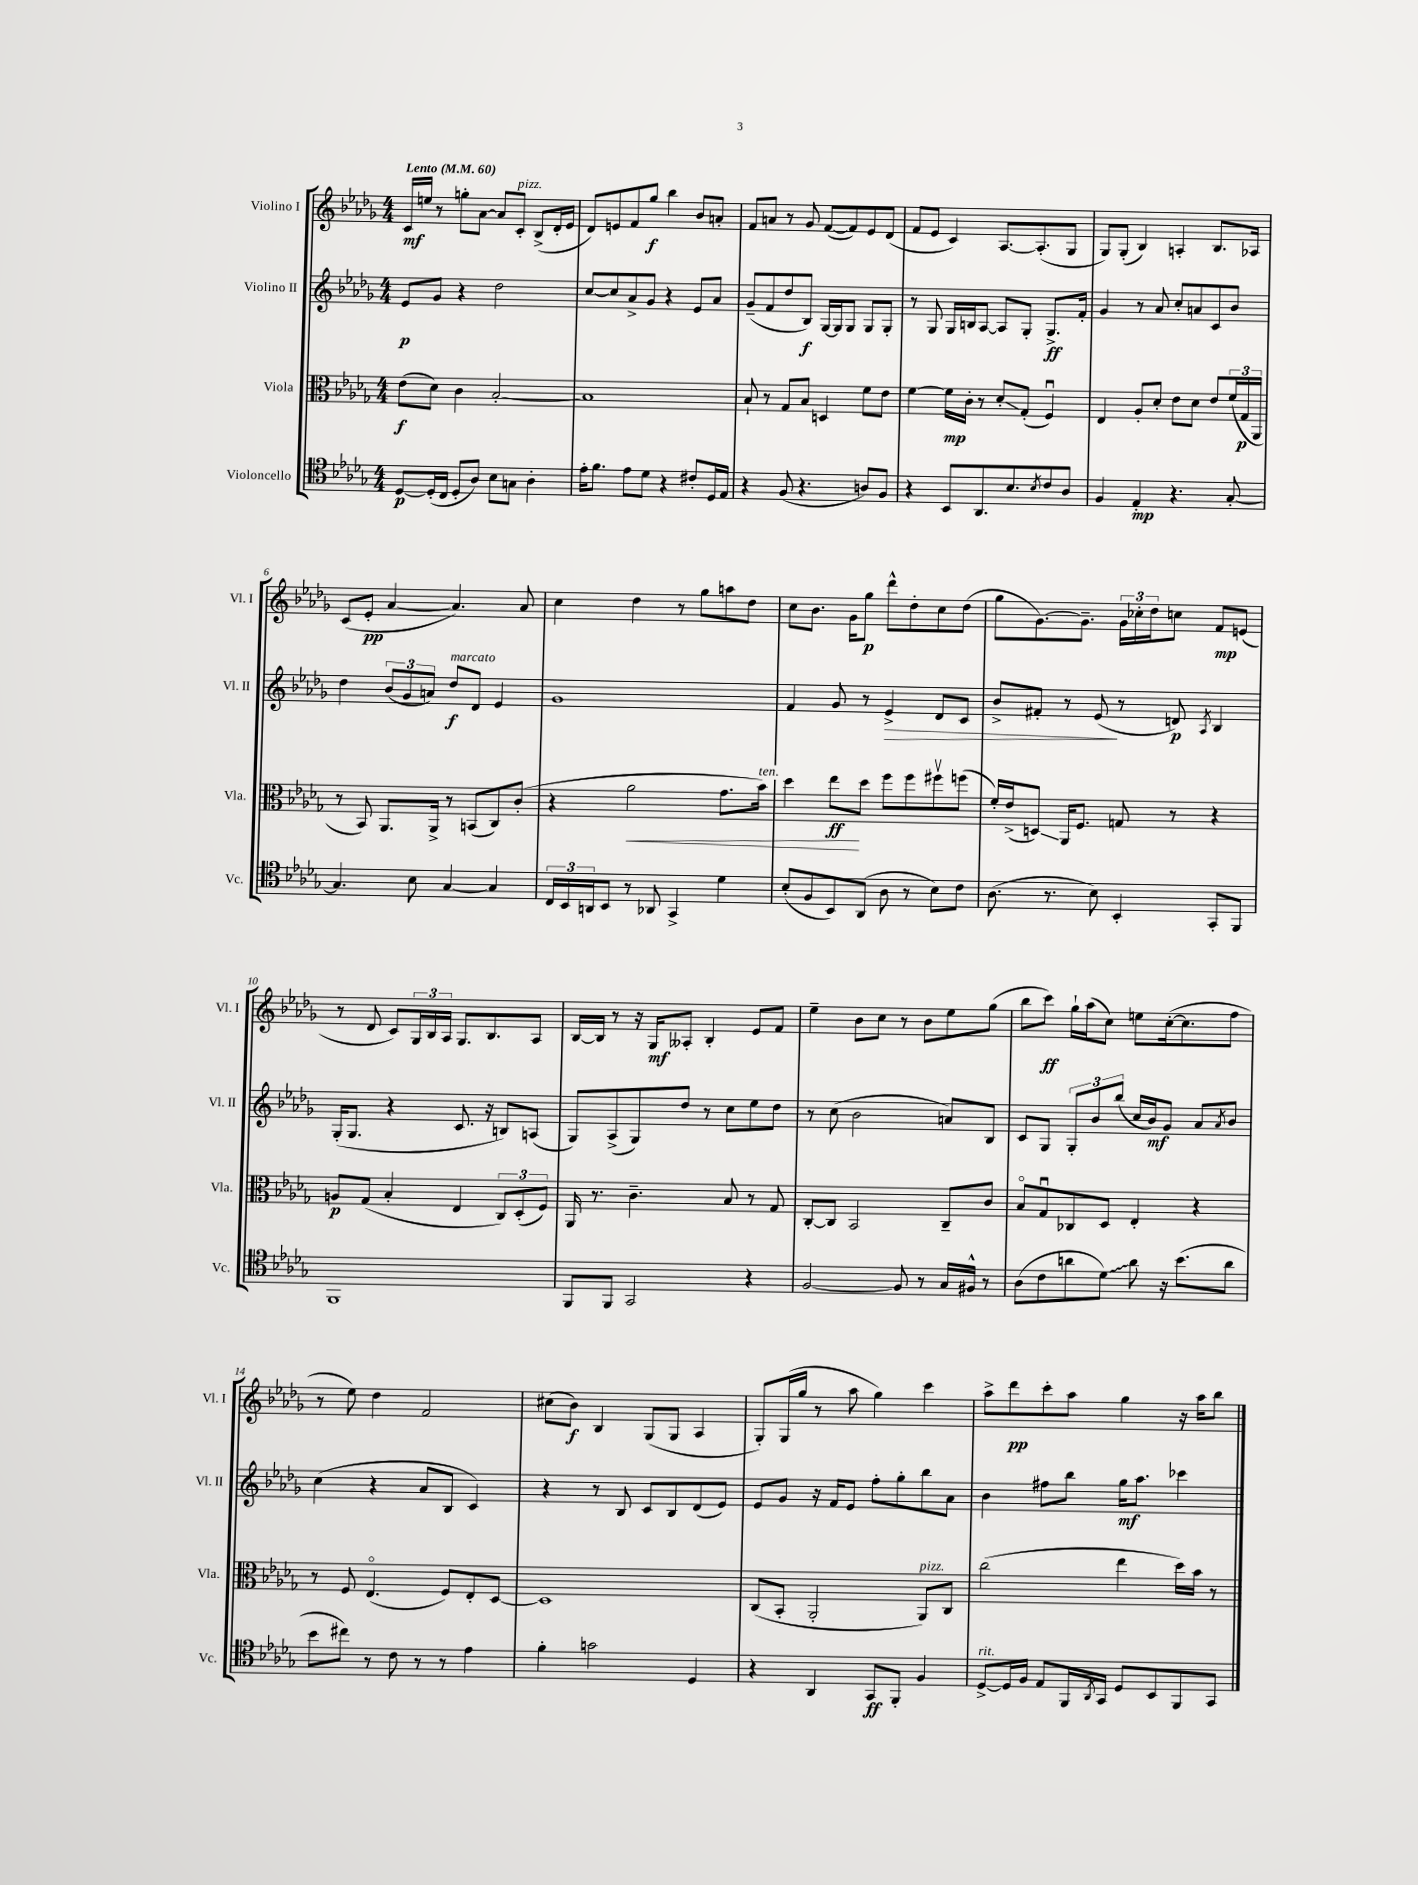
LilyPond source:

<<
\new StaffGroup <<
\new Staff = "s0" \with { instrumentName = "Violino I" shortInstrumentName = "Vl. I" } {
    \clef treble \key des \major \numericTimeSignature \time 4/4 \tempo "Lento" 4 = 60
    c'16\mf e''16 r8 g''8-. aes'8~ aes'8 c'8-.^\markup { \italic "pizz." } bes8->( des'16-. ees'16 |
    des'8) e'8 f'8 ges''8\f bes''4 bes'8 a'8-. |
    f'8 a'8 r8 ges'8 f'8~( f'8) ees'8 des'8( |
    f'8 ees'8 c'4) aes8.~ aes8.-.( ges8 |
    ges8) ges8-.( bes4) a4-. bes8. aes16 |
    c'8( ees'8-.\pp aes'4~ aes'4.) aes'8 |
    c''4 des''4 r8 ges''8 a''8 des''8 |
    c''8 bes'8. ges'16 ges''8\p des'''8-^ des''8-. c''8 des''8( |
    ges''8 ges'8.~) ges'8.-- \tuplet 3/2 { ges'16 ces''16-. des''16 } c''8 f'8\mp e'8( |
    r8 des'8 c'8) \tuplet 3/2 { ges16 bes16 aes16 } ges8. bes8. aes8 |
    bes16~ bes16 r8 r16 ges16\mf aeses8-. bes4-. ees'8 f'8 |
    ees''4-- bes'8 c''8 r8 bes'8 ees''8 ges''8( |
    bes''8 c'''8\ff) ges''16-! aes''16( c''8) e''8 c''16~-.( c''8. f''8 |
    r8 ees''8) des''4 f'2 |
    cis''8( bes'8\f) bes4 ges8( ges8 aes4 |
    ges8-.) ges16( ges''16 r8 aes''8 ges''4) c'''4 |
    aes''8-> des'''8\pp c'''8-. aes''8 ges''4 r16 aes''16 bes''8 \bar "|." |
}
\new Staff = "s1" \with { instrumentName = "Violino II" shortInstrumentName = "Vl. II" } {
    \clef treble \key des \major \numericTimeSignature \time 4/4
    ees'8\p ges'8 r4 des''2 |
    c''8~ c''8 aes'8-> ges'8 r4 ees'8 aes'8 |
    ges'8--( f'8 des''8 bes8\f) ges16~ ges16 ges8 ges8 ges8-. |
    r8 ges8 ges16 b16 aes8~ aes8 ges8-. ges8.->\ff f'16-. |
    ges'4 r8 aes'8 c''8-. a'8 c'8 bes'8 |
    des''4 \tuplet 3/2 { bes'8( ges'8 a'8) } des''8\f^\markup { \italic "marcato" } des'8 ees'4 |
    ges'1 |
    f'4 ges'8 r8 ees'4->\> des'8 c'8 |
    bes'8-> fis'8-. r8 ees'8\!( r8 d'8\p) \acciaccatura { aes8 } bes4 |
    ges16-.( ges8. r4 c'8. r16 b8) a8( |
    ges8) aes8->( ges8) des''8 r8 c''8 ees''8 des''8 |
    r8 c''8( bes'2 a'8) bes8 |
    c'8 ges8 \tuplet 3/2 { ges8-. bes'8 bes''8( } c''16 bes'16\mf) ges'8 aes'8 \acciaccatura { aes'8 } bes'8 |
    c''4( r4 aes'8 bes8 c'4) |
    r4 r8 bes8 c'8 bes8 des'8( ees'8) |
    ees'8 ges'8 r16 f'16 ees'8 f''8-. ges''8-. bes''8 aes'8 |
    bes'4 fis''8 bes''8 ges''16\mf aes''8. ces'''4 \bar "|." |
}
\new Staff = "s2" \with { instrumentName = "Viola" shortInstrumentName = "Vla." } {
    \clef alto \key des \major \numericTimeSignature \time 4/4
    ees'8\f( des'8) c'4 bes2~-. |
    bes1 |
    bes8-! r8 ges8 bes8 d4 f'8 ees'8 |
    f'4~ f'16\mp c'16-. r8 des'8-.\glissando ges8-.( f4\downbow) |
    ees4 aes8-. des'8-. ees'8 des'8 ees'8 \tuplet 3/2 { f'16( ges16\p aes,16 } |
    r8 bes,8) aes,8. aes,16-> r8 b,8( c8) c'8-.( |
    r4 aes'2\< ges'8. bes'16^\markup { \italic "ten." }) |
    des''4 ees''8\ff\! des''8 f''8 f''8 fis''8\upbow f''8( |
    f'16-.) ees'16->( d8\glissando) aes,16 f8. g8 r8 r4 |
    a8\p ges8( bes4-. ees4 \tuplet 3/2 { c8) des8-.( f8) } |
    aes,16 r8. c'4.-- bes8 r8 ges8 |
    c8~-. c8 bes,2 c8-- c'8 |
    bes8\flageolet ges8\downbow ces8 des8 ees4-. r4 |
    r8 f8 ees4.\flageolet( f8) ees8-. des8~ |
    des1 |
    c8( bes,8-. aes,2-. aes,8^\markup { \italic "pizz." }) c8 |
    c''2( ees''4 des''16) bes'16 r8 \bar "|." |
}
\new Staff = "s3" \with { instrumentName = "Violoncello" shortInstrumentName = "Vc." } {
    \clef tenor \key des \major \numericTimeSignature \time 4/4
    des8~\p des16-.( c16 des8-. aes8) bes8 g8 aes4-. |
    ees'16-. f'8. ees'8 des'8 r4 cis'8-. des16 ees16 |
    r4 f8( r4. a8) f8 |
    r4 bes,8 aes,8. bes8. \acciaccatura { bes8 } c'8 aes8 |
    f4 ees4-.\mp r4. ges8~-. |
    ges4. bes8 ges4~ ges4 |
    \tuplet 3/2 { c16 bes,16 a,16 } bes,8 r8 aes,8 ges,4-> des'4 |
    bes8-.( f8 bes,8) aes,8( aes8 r8 bes8) c'8 |
    aes8.( r8. bes8) bes,4-. ges,8-. f,8 |
    f,1 |
    f,8 f,8 ges,2 r4 |
    f2~ f8 r8 ges16 fis16-^ r8 |
    aes8( c'8 a'8 \once \override Glissando.style = #'zigzag des'8\glissando) a'8 r16 bes'8.( a'8 |
    bes'8 cis''8) r8 c'8 r8 r8 ees'4 |
    f'4-. g'2 des4 |
    r4 aes,4 ges,8\ff f,8-. f4 |
    des8~->^\markup { \italic "rit." } des16 f16 ees8 f,16 \acciaccatura { aes,8 } ges,16 des8 bes,8 f,8 ges,8 \bar "|." |
}
>>
>>
